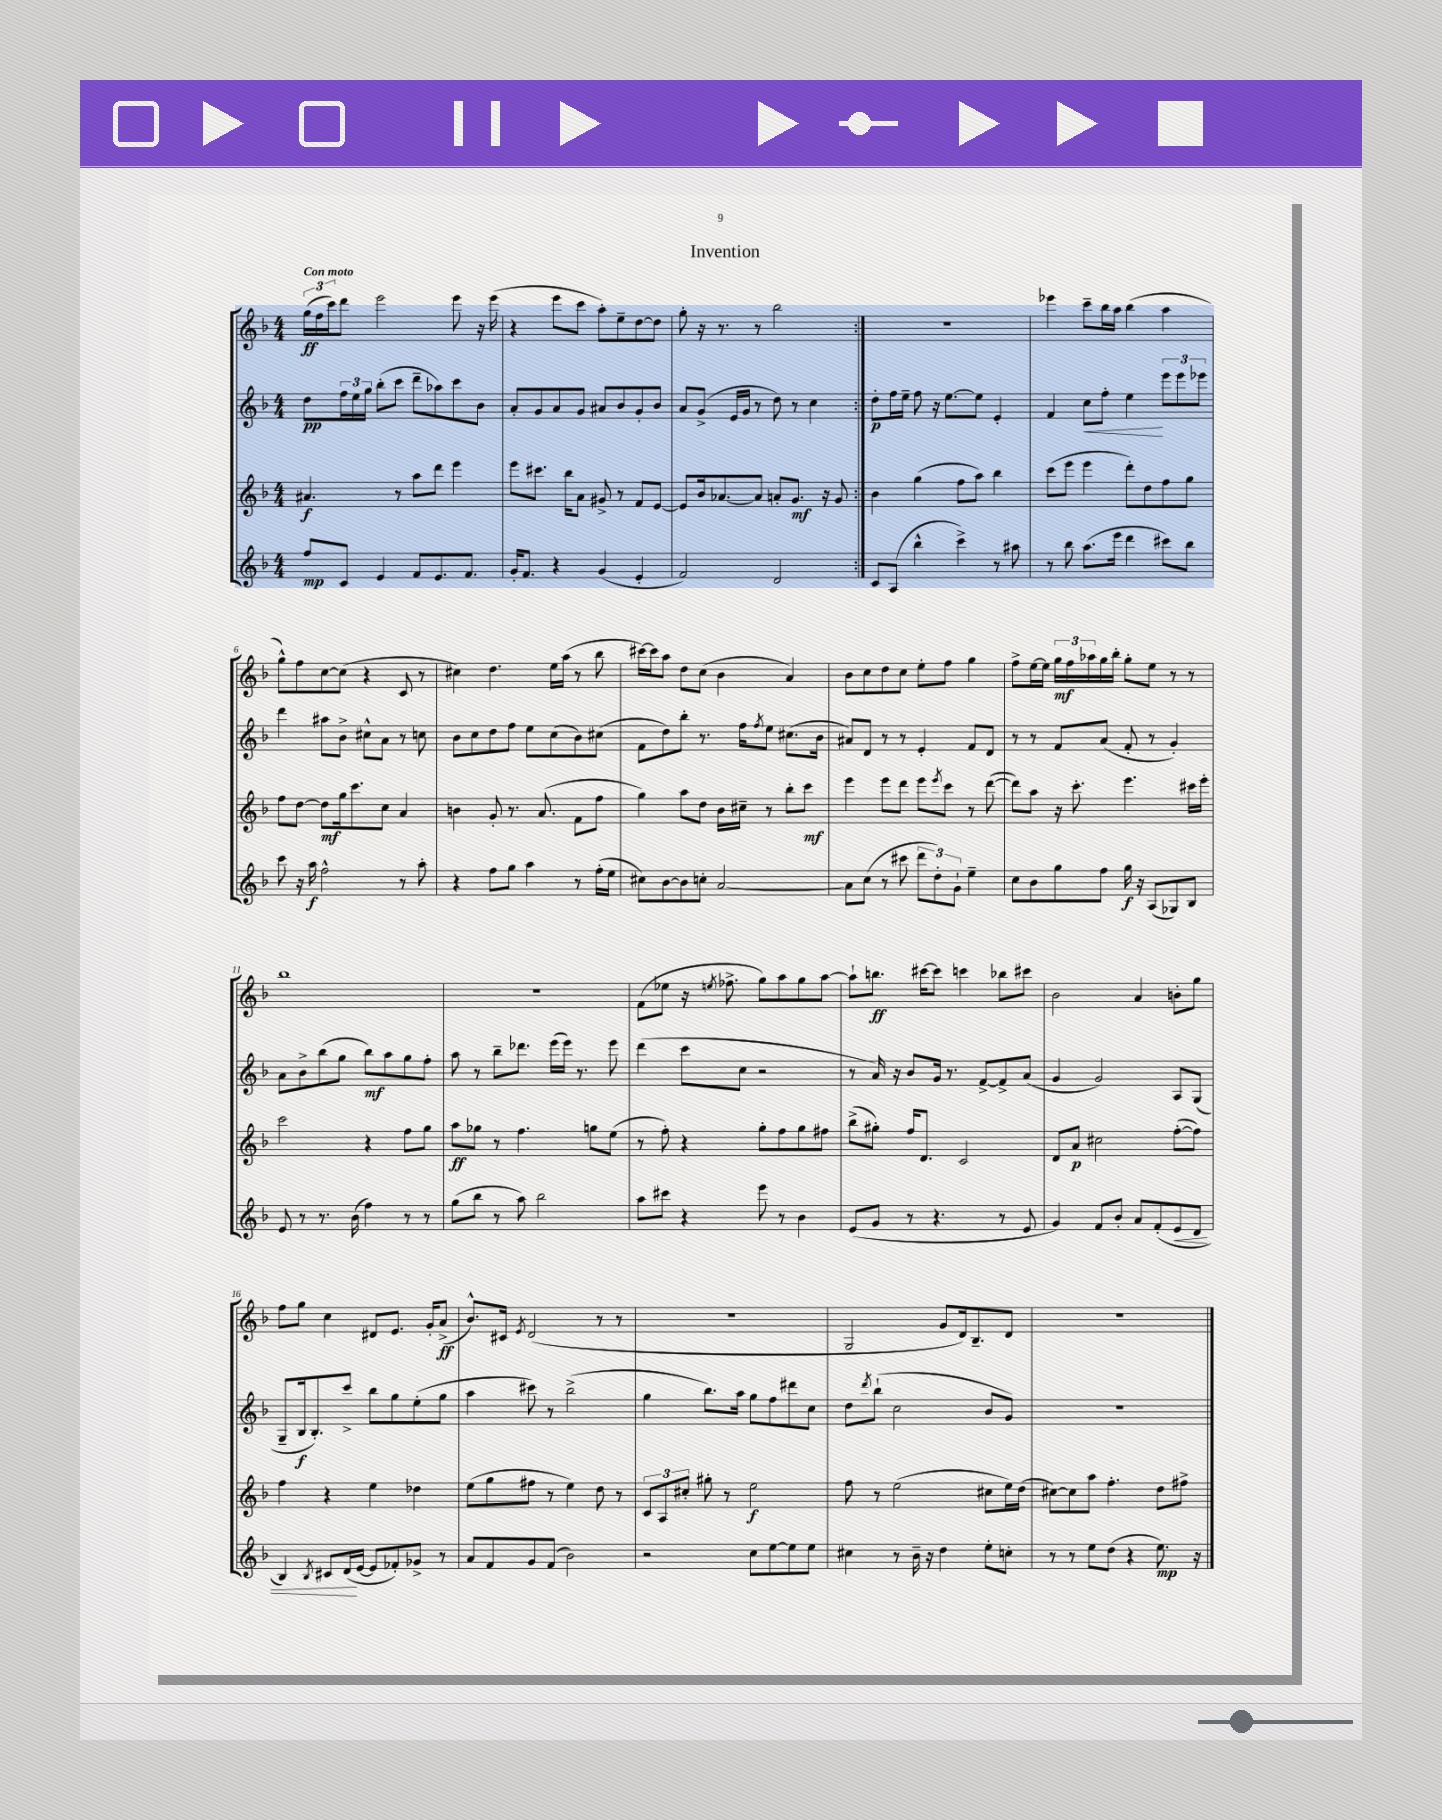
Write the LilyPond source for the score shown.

\header { title = "Invention" }
<<
\new StaffGroup <<
\new Staff = "s0" {
    \clef treble \key f \major \numericTimeSignature \time 4/4 \tempo "Con moto"
    \repeat volta 2 { \tuplet 3/2 { g''16\ff( f''16 c'''16) } d'''8 e'''2 e'''8 r16 e'''16( |
    r4 e'''8 c'''8 a''8-.) e''8-- d''8~ d''8 |
    g''8-. r16 r8. r8 bes''2 | }
    R1 |
    ees'''4 c'''8-- bes''16 a''16 bes''4( a''4 |
    g''8-^) f''8 c''8~ c''8( r4 c'8 r8 |
    cis''4) d''4. e''16 a''16( r8 bes''8 |
    cis'''16~) cis'''16 a''8 d''8 c''8( bes'4 a'4) |
    bes'8 c''8 d''8 c''8 e''8-. f''8 g''4 |
    f''8-> e''16~ e''16 \tuplet 3/2 { g''16\mf f''16 aes''16 } g''16 bes''16-. g''8-. e''8 r8 r8 |
    bes''1 |
    r1 |
    f'8( ees''8 r16 \acciaccatura { e''8 } fes''8.-> g''8) a''8 g''8 a''8~ |
    a''8-! b''8.\ff cis'''16~ cis'''8 c'''4 bes''8 cis'''8 |
    bes'2 a'4 b'8-. g''8 |
    f''8 g''8 c''4 dis'8 e'8. g'16-. a'8->\ff( |
    bes'8.-^) cis'16 \acciaccatura { e'8 } d'2( r8 r8 |
    R1 |
    g2 g'8 d'16) bes8.-- d'8 |
    R1 \bar "|." |
}
\new Staff = "s1" {
    \clef treble \key f \major \numericTimeSignature \time 4/4
    \repeat volta 2 { d''8\pp \tuplet 3/2 { f''16 e''16 g''16 } bes''8-.( c'''8 d'''8-- aes''8) c'''8 bes'8 |
    a'8-. g'8 a'8 g'8 ais'8 bes'8 g'8-. bes'8 |
    a'8 g'8->( e'16 g'16 r8 d''8) r8 c''4 | }
    d''8-.\p f''16 e''16-- f''8 r16 e''8.~ e''8 e'4-. |
    f'4 c''8\< f''8-. e''4\! \tuplet 3/2 { e'''8 e'''8 ees'''8 } |
    d'''4 ais''8 bes'8-> cis''8-^ a'8 r8 c''8 |
    bes'8 c''8 d''8 f''8 e''8 c''8( bes'8) cis''8( |
    f'8 d''8) bes''8-. r8. f''16 \acciaccatura { f''8 } e''8 cis''8.( bes'16 |
    ais'8) d'8 r8 r8 e'4-. f'8 d'8 |
    r8 r8 f'8 a'8( f'8-. r8 g'4-.) |
    a'8 bes'8-> bes''8( g''8 bes''8\mf) a''8 g''8 f''8-. |
    a''8 r8 bes''8-- des'''8. e'''16( e'''16) r8. e'''8 |
    d'''4( c'''8 c''8 r2 |
    r8 a'16) r16 bes'8 g'16 r8. f'8~-> f'8-> a'8( |
    g'4 g'2) a8 g8( |
    g8-- bes16\f bes8.-.) c'''8-> bes''8 g''8 e''8-.( g''8 |
    a''4 cis'''8) r8 bes''2->( |
    g''4 bes''8.) a''16 g''8 f''8 dis'''8 c''8 |
    d''8 \acciaccatura { d'''8 } bes''8-!( c''2 bes'8 g'8) |
    R1 \bar "|." |
}
\new Staff = "s2" {
    \clef treble \key f \major \numericTimeSignature \time 4/4
    \repeat volta 2 { ais'4.\f r8 a''8 d'''8 e'''4 |
    e'''8 cis'''8. bes''16 a'8 gis'8-> r8 f'8 e'8~ |
    e'8 bes'16 aes'8.~ aes'8 a'8-. g'8.\mf r16 g'8 | }
    bes'4 g''4( f''8 a''8) bes''4 |
    c'''8( e'''8 e'''4 d'''8-.) d''8 f''8 g''8 |
    f''8 d''8~ d''8\mf g''16 c'''8. c''8 a'4 |
    b'4 g'8-. r8. a'8.( f'8 f''8 |
    g''4) a''8 d''8 bes'16 cis''16-- r8 bes''8-. c'''8\mf |
    e'''4 e'''8 d'''8 e'''8 \acciaccatura { e'''8 } c'''8 r8 d'''8~( |
    d'''8) a''8 r16 c'''8.-. e'''4. cis'''16 e'''16-. |
    c'''2 r4 f''8 g''8 |
    a''8\ff ges''8 r8 f''4. g''8 e''8( |
    r8 f''8-.) r4 g''8-. f''8 g''8 fis''8 |
    bes''8->( gis''8-.) f''16 d'8. c'2 |
    d'8 a'8\p cis''2 f''8~-.( f''8) |
    f''4 r4 e''4 des''4 |
    e''8( g''8 fis''8 r8 e''4) d''8 r8 |
    \tuplet 3/2 { c'8 a8 cis''8-. } gis''8-. r8 e''2\f |
    f''8 r8 e''2( cis''8 e''16) d''16( |
    cis''8~) cis''8 a''8 f''4.-. d''8 fis''8-> \bar "|." |
}
\new Staff = "s3" {
    \clef treble \key f \major \numericTimeSignature \time 4/4
    \repeat volta 2 { f''8\mp c'8 e'4 f'8 e'8. f'8. |
    g'16-. f'8. r4 g'4( e'4-. |
    f'2) d'2 | }
    c'8 a8( bes''4-^ c'''4->) r8 ais''8 |
    r8 bes''8 a''8.( e'''16 d'''4 cis'''8) bes''8 |
    c'''8 r16 a''16\f f''2-^ r8 a''8-. |
    r4 f''8 g''8 a''4 r8 f''16-.( e''16 |
    cis''8) bes'8~ bes'8 c''8-. a'2~ |
    a'8 c''8( r8 cis'''8 \tuplet 3/2 { d'''8 d''8-.) g'8-! } e''4-- |
    c''8 bes'8 g''8 f''8 g''16\f r16 a8( ges8) bes8 |
    e'8 r8 r8. bes'16( f''4) r8 r8 |
    g''8( bes''8 r8 a''8) bes''2 |
    a''8 cis'''8 r4 e'''8 r8 bes'4 |
    e'8( g'8 r8 r4. r8 e'8 |
    g'4) f'8 bes'8-. a'8 f'8-.( e'8\< d'8 |
    bes4) \acciaccatura { bes8 } cis'8 d'16\!( e'16~ e'8 fes'8-.) ges'8-> r8 |
    a'8 f'8 g'8 f'8( bes'2) |
    r2 c''8 e''8~ e''8 e''8 |
    cis''4 r8 bes'16-- r16 d''4 e''8-. c''8-. |
    r8 r8 e''8 d''8( r4 e''8.\mp) r16 \bar "|." |
}
>>
>>
